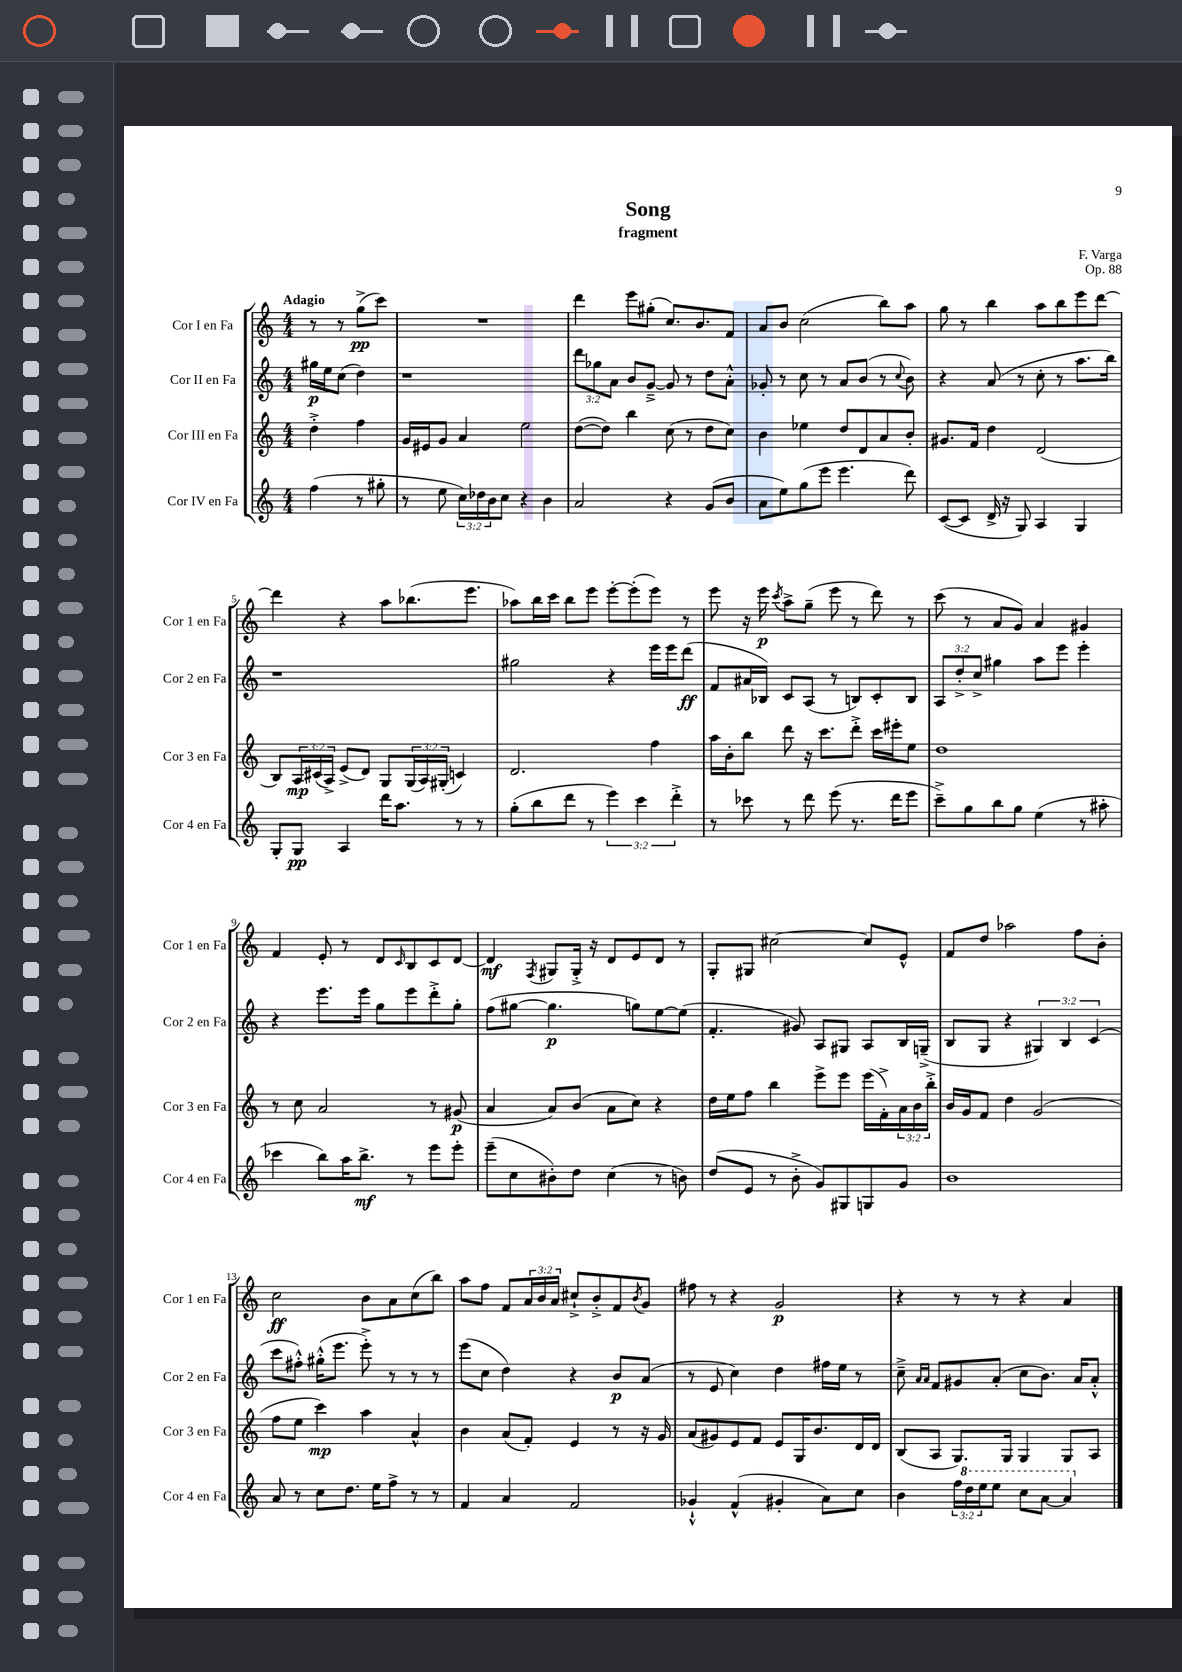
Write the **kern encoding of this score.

**kern	**dynam	**kern	**dynam	**kern	**dynam	**kern	**dynam
*part4	*part4	*part3	*part3	*part2	*part2	*part1	*part1
*staff4	*staff4	*staff3	*staff3	*staff2	*staff2	*staff1	*staff1
*I"Cor IV en Fa	*	*I"Cor III en Fa	*	*I"Cor II en Fa	*	*I"Cor I en Fa	*
*I'Cor 4 en Fa	*	*I'Cor 3 en Fa	*	*I'Cor 2 en Fa	*	*I'Cor 1 en Fa	*
*clefG2	*	*clefG2	*	*clefG2	*	*clefG2	*
*k[]	*	*k[]	*	*k[]	*	*k[]	*
*M4/4	*	*M4/4	*	*M4/4	*	*M4/4	*
=	=	=	=	=	=	=	=
!	!	!	!	!	!	!LO:TX:a:B:t=Adagio	!
(4ff\	.	4dd'^\	.	16gg#X\LL	p	8r	.
.	.	.	.	16ee\J	.	.	.
.	.	.	.	(8cc\J	.	8r	.
8r	.	4ff\	.	4dd\)	.	(8gg^\L	pp
8gg#X'\	.	.	.	.	.	8ccc\J)	.
=1	=1	=1	=1	=1	=1	=1	=1
8r	.	16g/LL	.	1r	.	1r	.
.	.	16e#X/J	.	.	.	.	.
8ee\	.	8g/J	.	.	.	.	.
24cc\LL)	.	4a/	.	.	.	.	.
24dd-X\	.	.	.	.	.	.	.
24b\J	.	.	.	.	.	.	.
8cc\J	.	.	.	.	.	.	.
4r	.	2ee\	.	.	.	.	.
4b\	.	.	.	.	.	.	.
=2	=2	=2	=2	=2	=2	=2	=2
2a/	.	([8dd\L	.	12ddd\L	.	4ddd\	.
.	.	.	.	12gg-X\	.	.	.
.	.	8dd\J])	.	.	.	.	.
.	.	.	.	12a\J	.	.	.
.	.	4bb\	.	8b/L	.	8eee\L	.
.	.	.	.	[8g~^/J	.	(8gg#X'\J	.
4r	.	(8cc\	.	8g/]	.	8.cc/L)	.
.	.	8r	.	8r	.	.	.
.	.	.	.	.	.	8.b/	.
(8g/L	.	8dd\L	.	8dd\L	.	.	.
8b/J	.	8cc\J)	.	8a'^^\J	.	8f/J	.
=3	=3	=3	=3	=3	=3	=3	=3
8a\L	.	4b\	.	8g-X'/	.	8a/L	.
8ee\)	.	.	.	8r	.	8b/J	.
(8gg\	.	4ee-X\	.	8cc\	.	(2cc\	.
8eee\J	.	.	.	8r	.	.	.
4.eee\	.	8dd/L	.	8a/L	.	.	.
.	.	8d/	.	(8b/J	.	.	.
.	.	8a/	.	8r	.	8bb\L)	.
.	.	.	.	8qqcc/	.	.	.
8ddd\)	.	8b'/J	.	8b\)	.	8aa\J	.
=4	=4	=4	=4	=4	=4	=4	=4
([8c/L	.	8.g#X/L	.	4r	.	8gg\	.
8c/J]	.	.	.	.	.	8r	.
.	.	16f/Jk	.	.	.	.	.
16d^/	.	4dd\	.	(8a/	.	4bb\	.
16r	.	.	.	.	.	.	.
8G/)	.	.	.	8r	.	.	.
4A/	.	(2d/	.	8cc'\	.	8aa\L	.
.	.	.	.	8r	.	8bb\	.
4G/	.	.	.	8.aa\L	.	8eee\	.
.	.	.	.	.	.	[8ddd\J	.
.	.	.	.	16bb\Jk)	.	.	.
!!LO:LB:g=z
=5	=5	=5	=5	=5	=5	=5	=5
8G'/L	.	8B/L)	.	1r	.	4ddd\]	.
8G/J	pp	24A/L	mp	.	.	.	.
.	.	(24c#X/	.	.	.	.	.
.	.	24A^/JJ)	.	.	.	.	.
4A/	.	(8e^/L	.	.	.	4r	.
.	.	8d/J)	.	.	.	.	.
16ddd\KL	.	8G/L	.	.	.	8aa\L	.
8.aa\J	.	.	.	.	.	.	.
.	.	(24G/L	.	.	.	(8.bb-X\	.
.	.	24A/)	.	.	.	.	.
.	.	(24G#X'/JJ	.	.	.	.	.
8r	.	4cn/)	.	.	.	.	.
.	.	.	.	.	.	8.eee\J	.
8r	.	.	.	.	.	.	.
=6	=6	=6	=6	=6	=6	=6	=6
(8gg'\L	.	2.d/	.	2gg#X\	.	8aa-X\L)	.
8bb\	.	.	.	.	.	16bb\L	.
.	.	.	.	.	.	16ccc\JJ	.
8ddd\J	.	.	.	.	.	8bb\L	.
8r	.	.	.	.	.	8eee\J	.
6eee\)	.	.	.	4r	.	[8eee'\L	.
.	.	.	.	.	.	(8eee'\]	.
6ccc\	.	.	.	.	.	.	.
.	.	4ff\	.	16eee\LL	.	8eee\J)	.
.	.	.	.	16eee\J	.	.	.
6ddd'^\	.	.	.	.	.	.	.
.	.	.	.	(8ddd\J	ff	8r	.
=7	=7	=7	=7	=7	=7	=7	=7
8r	.	16aa\LL	.	8f/L	.	8eee\	.
.	.	16b'\J	.	.	.	.	.
8ccc-X\	.	8bb\J	.	16a#X/L	.	16r	.
.	.	.	.	16B-X/JJ)	.	16eee\	p
.	.	.	.	.	.	8qccc/	.
8r	.	8ddd\	.	8c/L	.	8aa^\L	.
8ddd\	.	16r	.	(8A/J	.	(8gg~\J	.
.	.	8.ccc\L	.	.	.	.	.
(8eee\	.	.	.	8r	.	8eee\	.
8.r	.	8ddd'^\J	.	8Bn/L)	.	8r	.
.	.	16ccc\LL	.	8c'/	.	8ddd\)	.
16ddd\KL	.	16eee#X'\J	.	.	.	.	.
8eee\J	.	8ee\J	.	8B/J	.	8r	.
=8	=8	=8	=8	=8	=8	=8	=8
8ccc~^\L)	.	1dd	.	12A/L	.	(8ccc\	.
.	.	.	.	12dd'^/	.	.	.
8gg\	.	.	.	.	.	8r	.
.	.	.	.	12cc^/J	.	.	.
8bb\	.	.	.	4gg#X\	.	8a/L	.
8gg\J	.	.	.	.	.	8g/J)	.
(4ee\	.	.	.	8aa\L	.	4a/	.
.	.	.	.	8eee\J	.	.	.
8r	.	.	.	4eee'\	.	4g#X/	.
8aa#X'\	.	.	.	.	.	.	.
!!LO:LB:g=z
=9	=9	=9	=9	=9	=9	=9	=9
4ccc-X\	.	8r	.	4r	.	4f/	.
.	.	8cc\	.	.	.	.	.
8bb\L)	.	2a/	.	8.eee\L	.	8e'/	.
16aa\K	.	.	.	.	.	8r	.
8.bb^\J	mf	.	.	16eee\Jk	.	.	.
.	.	.	.	8gg\L	.	8d/L	.
.	.	.	.	.	.	16qqc/	.
8r	.	.	.	8eee\	.	8B/	.
8eee\L	.	8r	.	8ddd'^\	.	8c/	.
8eee'\J	.	(8g#X/	p	8gg'\J	.	[8d/J	.
=10	=10	=10	=10	=10	=10	=10	=10
(8eee~\L	.	4a/	.	(8ff\L	.	4d/]	mf
8cc\	.	.	.	[8gg#X\J	.	.	.
.	.	.	.	.	.	8qF/	.
8b#X'\)	.	8a/L)	.	4.gg#\]	p	8G#X/L	.
8dd\J	.	(8b/J	.	.	.	16G#'^/Jk	.
.	.	.	.	.	.	16r	.
(4cc\	.	8a\L	.	.	.	8d/L	.
.	.	8cc\J)	.	8ggn\L)	.	8e/	.
8r	.	4r	.	[8ee\	.	8d/J	.
8bn\)	.	.	.	(8ee\J]	.	8r	.
=11	=11	=11	=11	=11	=11	=11	=11
(8dd/L	.	16dd\LL	.	4.f'/	.	8G'/L	.
.	.	16ee\J	.	.	.	.	.
8e/J	.	8ff\J	.	.	.	8G#X/J	.
8r	.	4bb\	.	.	.	[2cc#X\	.
8b'^\	.	.	.	8g#X/)	.	.	.
8g/L)	.	8eee^\L	.	8A/L	.	.	.
8G#X/	.	8eee\J	.	8G#X/J	.	.	.
8Gn/	.	(16eee\LL	.	8A/L	.	8cc#/L]	.
.	.	16f'^\)	.	.	.	.	.
8g/J	.	24a\	.	16B/L	.	8e^^/J	.
.	.	24b\	.	.	.	.	.
.	.	.	.	(16Gn~^/JJ	.	.	.
.	.	24bb'^\JJ	.	.	.	.	.
=12	=12	=12	=12	=12	=12	=12	=12
1b	.	16b/LL	.	8B/L	.	8f/L	.
.	.	16g/J	.	.	.	.	.
.	.	8f/J	.	8G/J	.	8dd/J	.
.	.	4dd\	.	4r	.	2aa-X\	.
.	.	(2g/	.	6G#X/)	.	.	.
.	.	.	.	6B/	.	.	.
.	.	.	.	.	.	8ff\L	.
.	.	.	.	(6c/	.	.	.
.	.	.	.	.	.	8b'\J	.
!!LO:LB:g=z
=13	=13	=13	=13	=13	=13	=13	=13
8a/	.	8ff\L	.	8ccc\L	.	2cc\	ff
8r	.	8ee\J	.	8ff#X'^^\J)	.	.	.
8cc\L	.	4ccc\)	mp	(16gg#X'^^\KL	.	.	.
.	.	.	.	8.eee\J	.	.	.
8.dd\J	.	.	.	.	.	.	.
.	.	4aa\	.	8eee'^\)	.	8b\L	.
16ee\KL	.	.	.	.	.	.	.
8ff^\J	.	.	.	8r	.	8a\	.
8r	.	4a^^/	.	8r	.	(8cc\	.
8r	.	.	.	8r	.	8bb\J)	.
=14	=14	=14	=14	=14	=14	=14	=14
4f/	.	4b\	.	(8eee\L	.	8aa\L	.
.	.	.	.	8cc\J	.	8ff\J	.
4a/	.	(8a/L	.	4dd\)	.	8f/L	.
.	.	8f'/J)	.	.	.	24a/L	.
.	.	.	.	.	.	24b/	.
.	.	.	.	.	.	24a/JJ	.
2f/	.	4e/	.	4r	.	8cc#X`^/L	.
.	.	.	.	.	.	8b'^/	.
.	.	8r	.	8b/L	p	8f/	.
.	.	.	.	.	.	8qb/	.
.	.	16r	.	(8a/J	.	8g/J	.
.	.	16g/	.	.	.	.	.
=15	=15	=15	=15	=15	=15	=15	=15
4g-X`^^/	.	(8a/L	.	8r	.	8ff#X\	.
.	.	8g#X/)	.	8e/	.	8r	.
(4f^^/	.	8e/	.	4cc\)	.	4r	.
.	.	8f/J	.	.	.	.	.
4g#X'/	.	8e/L	.	4dd\	.	2g/	p
.	.	16G/K	.	.	.	.	.
.	.	8.b/	.	.	.	.	.
8a\L)	.	.	.	16ff#X\LL	.	.	.
.	.	.	.	16ee\JJ	.	.	.
8cc\J	.	16d/L	.	8r	.	.	.
.	.	16d/JJ	.	.	.	.	.
=16	=16	=16	=16	=16	=16	=16	=16
4b\	.	(8B/L	.	8cc~^\	.	4r	.
.	.	.	.	16qqa/LL	.	.	.
.	.	.	.	16qqa/JJ	.	.	.
.	.	8A/J	.	8f/L	.	.	.
24ff\LL	.	8.G/L)	.	8g#X/	.	8r	.
*8va	*	*	*	*	*	*	*
24ddd\	.	.	.	.	.	.	.
24eee\J	.	.	.	.	.	.	.
8eee\J	.	.	.	(8a'/J	.	8r	.
.	.	16G/Jk	.	.	.	.	.
8ccc\L	.	4G/	.	8cc\L	.	4r	.
[8aa\J	.	.	.	8.b\J)	.	.	.
4aa/]	.	8G/L	.	.	.	4a/	.
.	.	.	.	16a/KL	.	.	.
.	.	8A/J	.	8a'^^/J	.	.	.
*X8va	*	*	*	*	*	*	*
==	==	==	==	==	==	==	==
*-	*-	*-	*-	*-	*-	*-	*-
